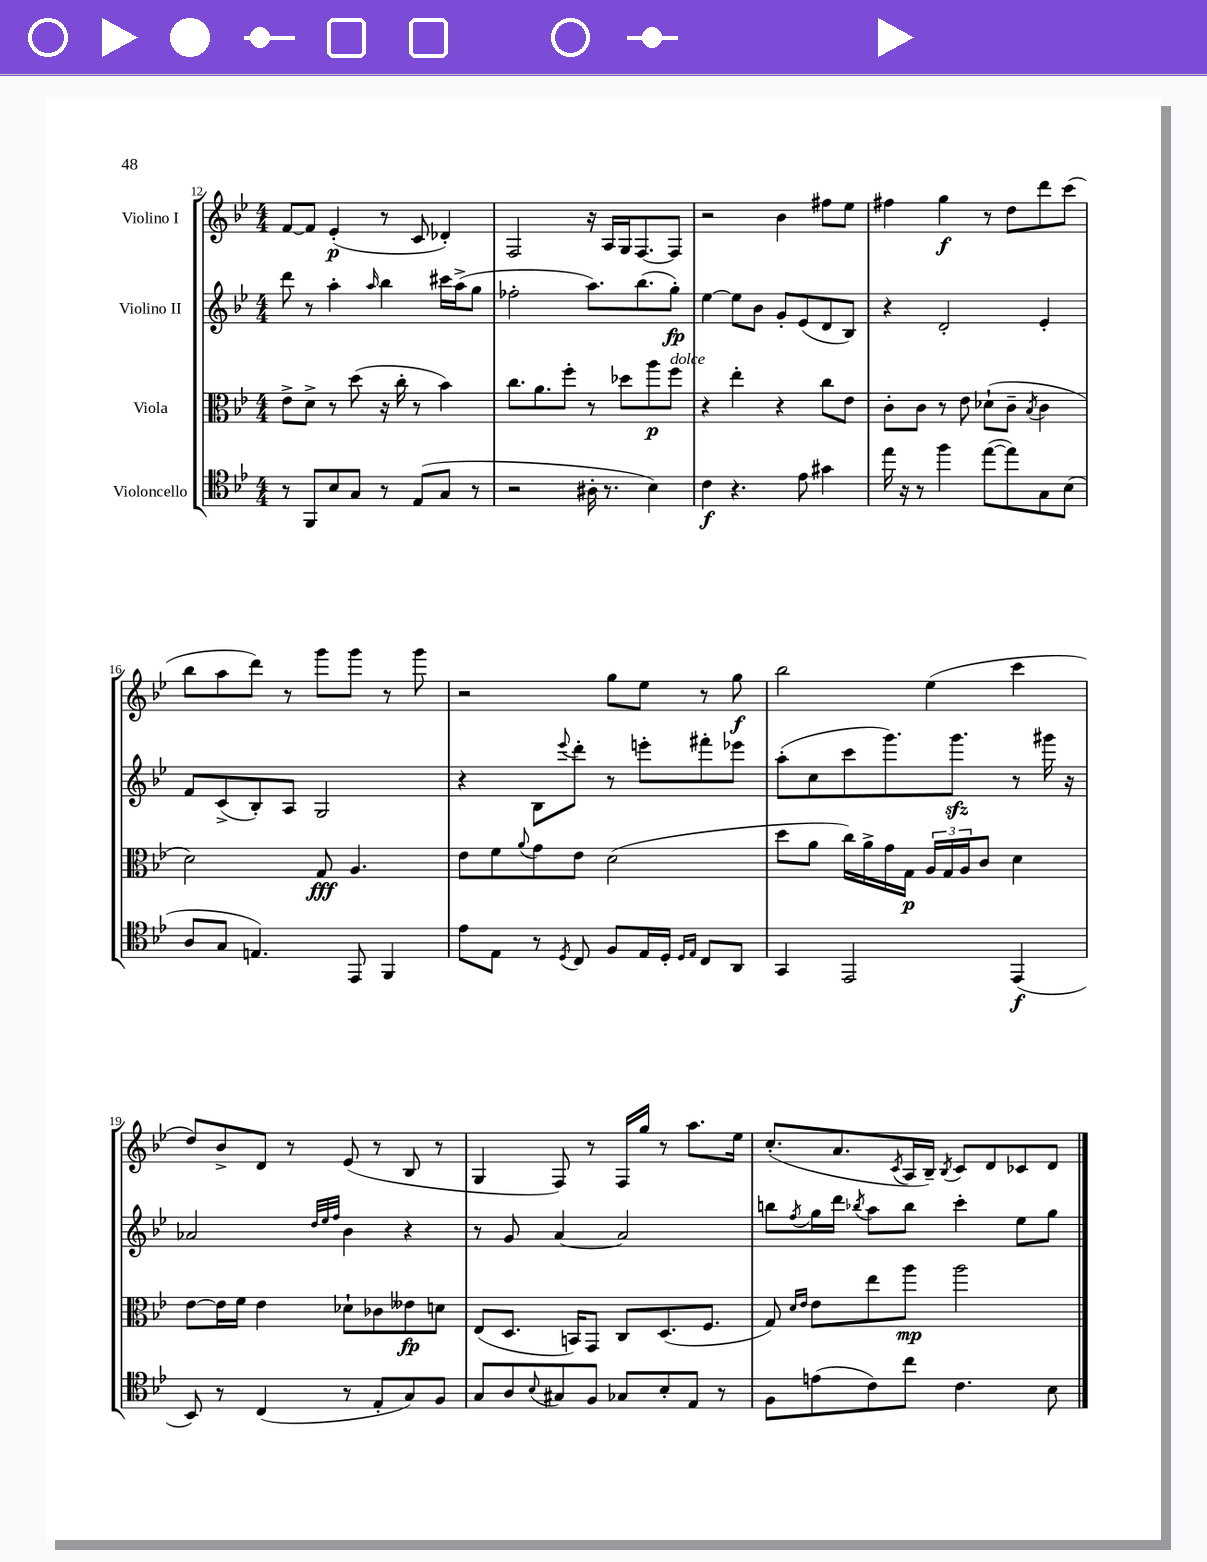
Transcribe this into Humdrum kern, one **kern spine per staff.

**kern	**dynam	**kern	**dynam	**kern	**dynam	**kern	**dynam
*part4	*part4	*part3	*part3	*part2	*part2	*part1	*part1
*staff4	*staff4	*staff3	*staff3	*staff2	*staff2	*staff1	*staff1
*I"Violoncello	*	*I"Viola	*	*I"Violino II	*	*I"Violino I	*
*clefC4	*	*clefC3	*	*clefG2	*	*clefG2	*
*k[b-e-]	*	*k[b-e-]	*	*k[b-e-]	*	*k[b-e-]	*
*M4/4	*	*M4/4	*	*M4/4	*	*M4/4	*
=12	=12	=12	=12	=12	=12	=12	=12
8r	.	8e-^\L	.	8ddd\	.	[8f/L	.
8FF/L	.	8d^\J	.	8r	.	8f/J]	.
8B-/	.	8r	.	4aa'\	.	(4e-'/	p
8G/J	.	(8dd\	.	.	.	.	.
.	.	.	.	16qqaa/	.	.	.
8r	.	16r	.	4bb-\	.	8r	.
.	.	16cc'\	.	.	.	.	.
(8E-/L	.	8r	.	.	.	8c/	.
8G/J	.	4b-\)	.	16ccc#X\LL	.	4d-X'/)	.
.	.	.	.	(16aa^\J	.	.	.
8r	.	.	.	8gg\J	.	.	.
=13	=13	=13	=13	=13	=13	=13	=13
2r	.	8.cc\L	.	2ff-X'\	.	2F/	.
.	.	8.a\	.	.	.	.	.
.	.	8ff'\J	.	.	.	.	.
16A#X'\	.	8r	.	8.aa\L)	.	16r	.
8.r	.	.	.	.	.	16A/LL	.
.	.	8dd-X\L	.	.	.	16G/J	.
.	.	.	.	(8.bb-\	.	[8.F/	.
4B-\)	.	8aa\	p	.	.	.	.
!	!	!LO:TX:a:i:t=dolce	!	!	!	!	!
.	.	8ff\J	.	8gg'\J)	fp	8F/J]	.
=14	=14	=14	=14	=14	=14	=14	=14
4c\	f	4r	.	[4ee-\	.	2r	.
4.r	.	4ee-'\	.	8ee-\L]	.	.	.
.	.	.	.	8b-\J	.	.	.
.	.	4r	.	8g'/L	.	4b-\	.
8e-\	.	.	.	(8e-/	.	.	.
4g#X\	.	8cc\L	.	8d/	.	8ff#X\L	.
.	.	8e-\J	.	8B-/J)	.	8ee-\J	.
=15	=15	=15	=15	=15	=15	=15	=15
16ee-\	.	8c'\L	.	4r	.	4ff#X\	.
16r	.	.	.	.	.	.	.
8r	.	8c\J	.	.	.	.	.
4ff\	.	8r	.	2d'/	.	4gg\	f
.	.	8e-\	.	.	.	.	.
([8ee-\L	.	(8d-X`\L	.	.	.	8r	.
8ee-\])	.	8c~\J	.	.	.	8dd\L	.
.	.	8qB-/	.	.	.	.	.
8G\	.	4c\	.	4e-'/	.	8ddd\	.
(8B-\J	.	.	.	.	.	(8ccc\J	.
!!LO:LB:g=z
=16	=16	=16	=16	=16	=16	=16	=16
8A/L	.	2d\)	.	8f/L	.	8bb-\L	.
8G/J	.	.	.	(8c^/	.	8aa\	.
4.En/)	.	.	.	8B-'/)	.	8ddd\J)	.
.	.	.	.	8A/J	.	8r	.
.	.	8G/	fff	2G/	.	8ggg\L	.
8EE-/	.	4.A/	.	.	.	8ggg\J	.
4FF/	.	.	.	.	.	8r	.
.	.	.	.	.	.	8ggg\	.
=17	=17	=17	=17	=17	=17	=17	=17
8e-\L	.	8e-\L	.	4r	.	2r	.
8E-\J	.	8f\	.	.	.	.	.
.	.	8qqa/	.	.	.	.	.
8r	.	8g\	.	8B-\L	.	.	.
8qD/	.	.	.	8qqeee-/	.	.	.
8C/	.	8e-\J	.	8ddd'\J	.	.	.
8F/L	.	(2d\	.	8r	.	8gg\L	.
16E-/L	.	.	.	8eeen'\L	.	8ee-\J	.
16D'/JJ	.	.	.	.	.	.	.
16qqD/LL	.	.	.	.	.	.	.
16qqE-/JJ	.	.	.	.	.	.	.
8C/L	.	.	.	8fff#X'\	.	8r	.
8AA/J	.	.	.	8eee-X\J	.	8gg\	f
=18	=18	=18	=18	=18	=18	=18	=18
4GG/	.	8dd\L	.	(8aa'\L	.	2bb-\	.
.	.	8a\J	.	8cc\	.	.	.
2EE-/	.	16cc\LL)	.	8ccc\	.	.	.
.	.	16a^\	.	.	.	.	.
.	.	16g\	.	8.ggg\)	.	.	.
.	.	16G\JJ	p	.	.	.	.
.	.	24A/LL	.	.	.	(4ee-\	.
.	.	24G/	.	.	.	.	.
.	.	.	.	8.gggzz\J	.	.	.
.	.	24A/J	.	.	.	.	.
.	.	8c/J	.	.	.	.	.
(4EE-/	f	4d\	.	8r	.	4ccc\	.
.	.	.	.	16ggg#X\	.	.	.
.	.	.	.	16r	.	.	.
!!LO:LB:g=z
=19	=19	=19	=19	=19	=19	=19	=19
8BB-/)	.	[8e-\L	.	2a-X/	.	8dd/L)	.
8r	.	16e-\L]	.	.	.	8b-^/	.
.	.	16f\JJ	.	.	.	.	.
(4C/	.	4e-\	.	.	.	8d/J	.
.	.	.	.	.	.	8r	.
.	.	.	.	32qqdd/LLL	.	.	.
.	.	.	.	32qqee-/	.	.	.
.	.	.	.	32qqff/JJJ	.	.	.
8r	.	8d-X`\L	.	4b-\	.	(8e-/	.
8E-'/L	.	8c-X\	.	.	.	8r	.
8G/)	.	8e--X\	fp	4r	.	8B-/	.
8F/J	.	8dn\J	.	.	.	8r	.
=20	=20	=20	=20	=20	=20	=20	=20
8G/L	.	(8E-/L	.	8r	.	4G/	.
8A/	.	8.D/J	.	8g/	.	.	.
8qqB-/	.	.	.	.	.	.	.
8G#X/	.	.	.	[4a/	.	8F/)	.
.	.	16BBn/KL)	.	.	.	.	.
8F/J	.	8GG/J	.	.	.	8r	.
8G-X/L	.	8C/L	.	2a/]	.	16F/LL	.
.	.	.	.	.	.	16gg/JJ	.
8B-'/	.	(8.D/	.	.	.	8r	.
8E-/J	.	.	.	.	.	8.aa\L	.
.	.	8.F/J	.	.	.	.	.
8r	.	.	.	.	.	.	.
.	.	.	.	.	.	16ee-\Jk	.
=21	=21	=21	=21	=21	=21	=21	=21
8F\L	.	8G/)	.	8bbn\L	.	(8.cc'/L	.
.	.	16qqd/LL	.	.	.	.	.
.	.	16qqe-/JJ	.	8qff/	.	.	.
(8en\	.	8e-\L	.	16gg\L	.	.	.
.	.	.	.	16ddd\JJ	.	8.a/	.
.	.	.	.	8qbb-X/	.	.	.
8c\)	.	8ee-\	.	8aa\L	.	.	.
.	.	.	.	.	.	8qc/	.
8cc\J	.	8aa\J	mp	8bb-\J	.	16A/L	.
.	.	.	.	.	.	16B-~/JJ)	.
.	.	.	.	.	.	8qB-/	.
4.c\	.	2aa\	.	4ccc'\	.	8c/L	.
.	.	.	.	.	.	8d/	.
.	.	.	.	8ee-\L	.	8c-X/	.
8B-\	.	.	.	8gg\J	.	8d/J	.
==	==	==	==	==	==	==	==
*-	*-	*-	*-	*-	*-	*-	*-
